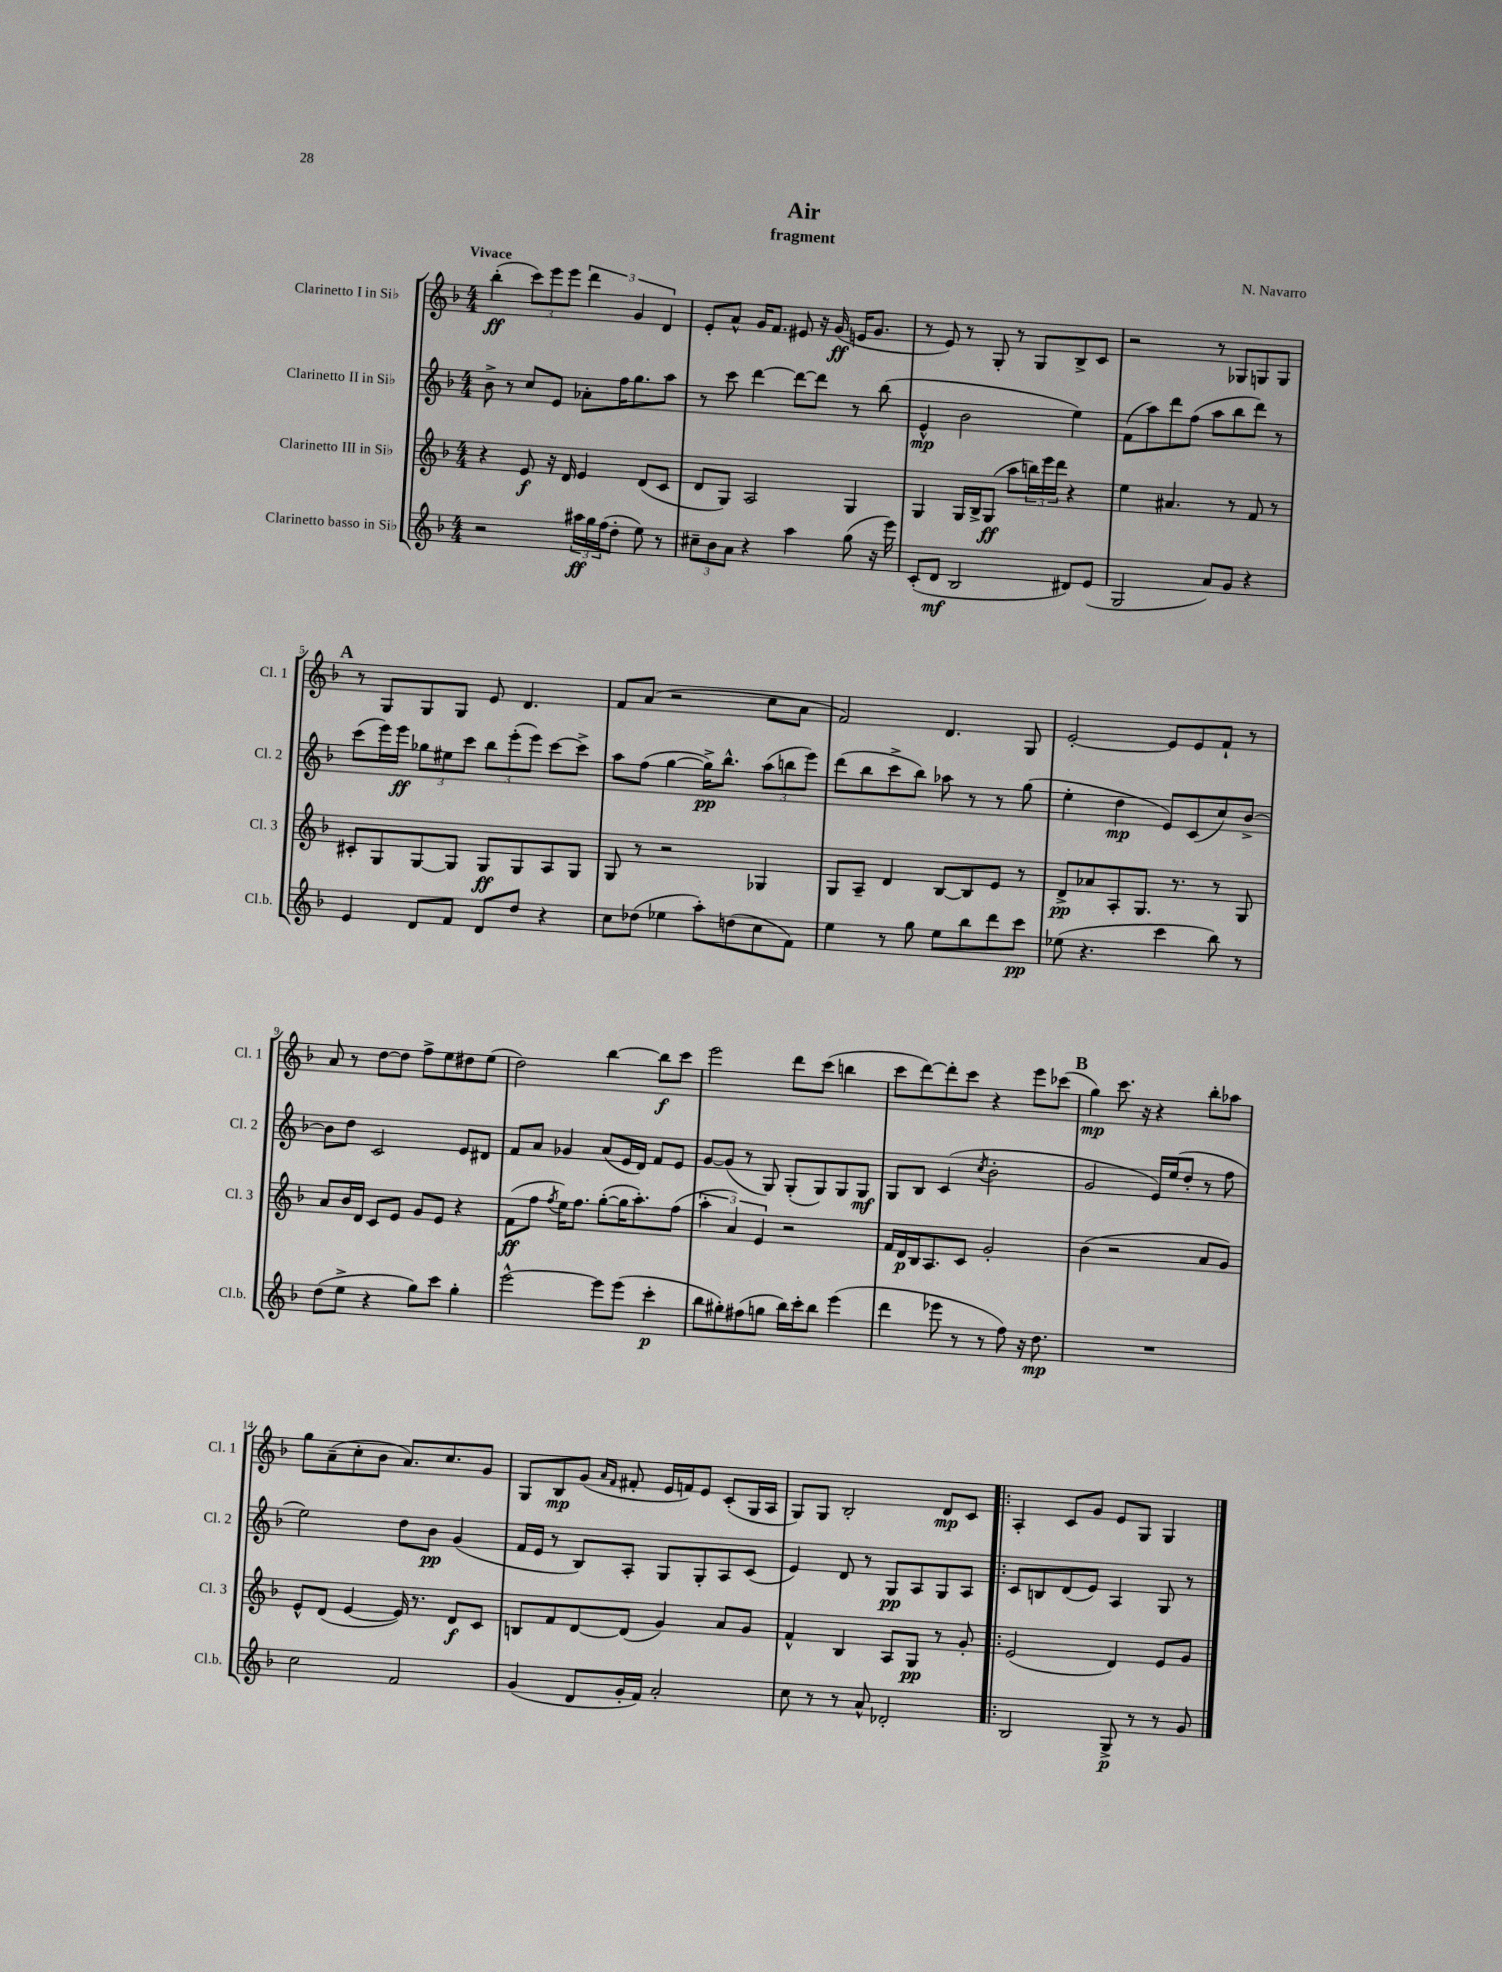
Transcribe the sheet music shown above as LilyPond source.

\header { title = "Air" composer = "N. Navarro" subtitle = "fragment" }
<<
\new StaffGroup <<
\new Staff = "s0" \with { instrumentName = "Clarinetto I in Sib" shortInstrumentName = "Cl. 1" } {
    \clef treble \key f \major \numericTimeSignature \time 4/4 \tempo "Vivace"
    bes''4-.\ff( \tuplet 3/2 { c'''8) e'''8 e'''8 } \tuplet 3/2 { d'''4 g'4 d'4 } |
    e'8-. a'8-^ g'16 f'8. eis'8 r16 g'16\ff( e'16 g'8. |
    r8 e'8) r8 g8-. r8 g8 bes8-> c'8 |
    r2 r8 ges8 g8 g8 |
    \mark \markup { \bold "A" } r8 g8 g8 g8 e'8 d'4. |
    f'8 a'8( r2 c''8 a'8 |
    f'2) d'4. g8 |
    e'2~-. e'8 e'8 f'8-! r8 |
    a'8 r8 d''8~ d''8 f''8-> e''8 dis''8 e''8( |
    d''2) bes''4~ bes''8\f c'''8 |
    e'''2 d'''8 c'''8( b''4 |
    c'''8 d'''8~) d'''8-. c'''8 r4 e'''8 ces'''8( |
    \mark \markup { \bold "B" } g''4\mp) c'''8. r16 r4 bes''8-. aes''8 |
    g''8 a'8--( c''8-. bes'8 a'8.) c''8. g'8 |
    g8 bes8\mp g'8( \grace { a'16 f'16 } fis'8-. e'16 f'16) e'8 c'8-.( g16 a16 |
    g8) g8 bes2-. d'8\mp c'8 |
    \bar ".|:" a4-. c'8 g'8 e'8 g8 g4 \bar "|." |
}
\new Staff = "s1" \with { instrumentName = "Clarinetto II in Sib" shortInstrumentName = "Cl. 2" } {
    \clef treble \key f \major \numericTimeSignature \time 4/4
    bes'8-> r8 c''8 e'8 aes'8-. f''16 g''8. a''8 |
    r8 c'''8 d'''4~ d'''8~ d'''8 r8 bes''8( |
    e'4-^\mp bes'2 e''4) |
    f'8( a''8) d'''8 f''8( a''8 bes''8 d'''8) r8 |
    \mark \markup { \bold "A" } c'''8( e'''16) e'''16\ff \tuplet 3/2 { ges''8 eis''8 c'''8 } \tuplet 3/2 { bes''8 e'''8-.( e'''8) } c'''8~ c'''8-> |
    a''8 f''8( g''4~ g''16->\pp) bes''8.-^ \tuplet 3/2 { a''8( b''8 e'''8) } |
    d'''8( bes''8 c'''8-> bes''8) aes''8 r8 r8 g''8( |
    e''4-. d''4\mp e'8) c'8( c''8) bes'8~-> |
    bes'8 d''8 c'2 e'8 dis'8 |
    f'8 a'8 ges'4 a'8( e'16 d'16) f'8 e'8 |
    g'8~ g'8( r8 g8) g8-.( g8) g8 g8\mf |
    g8 bes8 c'4( \acciaccatura { c''8 } bes'2-. |
    \mark \markup { \bold "B" } g'2 e'16) e''16( d''8-. r8 f''8 |
    e''2) d''8 bes'8\pp g'4( |
    f'16 e'16 r8 bes8) a8-. g8 g8-. a8 c'8( |
    e'4) d'8 r8 g8\pp a8 g8 a8 |
    \bar ".|:" c'8 b8 d'8( e'8) a4 g8 r8 \bar "|." |
}
\new Staff = "s2" \with { instrumentName = "Clarinetto III in Sib" shortInstrumentName = "Cl. 3" } {
    \clef treble \key f \major \numericTimeSignature \time 4/4
    r4 e'8\f r16 d'16 e'4 d'8( c'8 |
    d'8 g8) a2 g4 |
    g4 g16 bes16-> g8\ff( a''8 \tuplet 3/2 { b''16) e'''16 d'''16 } r4 |
    e''4 ais'4. r8 f'8 r8 |
    \mark \markup { \bold "A" } cis'8-. g8 g8~ g8 g8\ff g8 a8 g8 |
    g8 r8 r2 ges4 |
    g8 a8-- d'4 bes8~ bes8 e'8 r8 |
    d'8->\pp aes'8 a8-. g8. r8. r8 g8 |
    a'8 bes'16 d'16 c'8 e'8 g'8 e'8 r4 |
    f'8\ff( f''8 \acciaccatura { f''8 } e''16) f''8. g''8~-.( g''16 a''8.-.) f''8( |
    \tuplet 3/2 { a''4-. a'4) e'4 } r2 |
    f'16 d'16\p bes16 a8. c'8 g'2-. |
    \mark \markup { \bold "B" } bes'4( r2 a'8 g'8) |
    e'8-^ d'8( e'4~ e'16) r8. d'8\f c'8 |
    b8 f'8 d'8~ d'8( g'4) a'8 g'8 |
    f'4-^ bes4 a8 g8\pp r8 g'8-. |
    \bar ".|:" e'2( d'4) e'8 g'8 \bar "|." |
}
\new Staff = "s3" \with { instrumentName = "Clarinetto basso in Sib" shortInstrumentName = "Cl.b." } {
    \clef treble \key f \major \numericTimeSignature \time 4/4
    r2 \tuplet 3/2 { ais''16\ff g''16 f''16( } d''8-. e''8) r8 |
    \tuplet 3/2 { cis''8-- bes'8 a'8 } r4 a''4 g''8( r16 e'''16) |
    c'8-.( d'8\mf bes2 dis'8) e'8( |
    g2 a'8) g'8 r4 |
    \mark \markup { \bold "A" } e'4 d'8 f'8 d'8 d''8 r4 |
    c''8 des''8( ees''4 a''8-.) d''8( c''8 f'8) |
    e''4 r8 g''8 e''8 bes''8 d'''8 c'''8\pp |
    ees''8( r4. c'''4 bes''8) r8 |
    d''8( e''8-> r4 g''8) c'''8 g''4-. |
    e'''2~-^ e'''8 e'''8( c'''4-.\p |
    bes''8 gis''8-.) fis''8( g''8 bes''16) c'''16-. bes''8 e'''4( |
    d'''4 ees'''8 r8 r8 f''8) r16 d''8.\mp |
    \mark \markup { \bold "B" } R1 |
    c''2 f'2 |
    g'4( d'8 g'16-. f'16) a'2-. |
    c''8 r8 r8 a'8-^ des'2-. |
    \bar ".|:" bes2 g8->\p r8 r8 g'8 \bar "|." |
}
>>
>>
